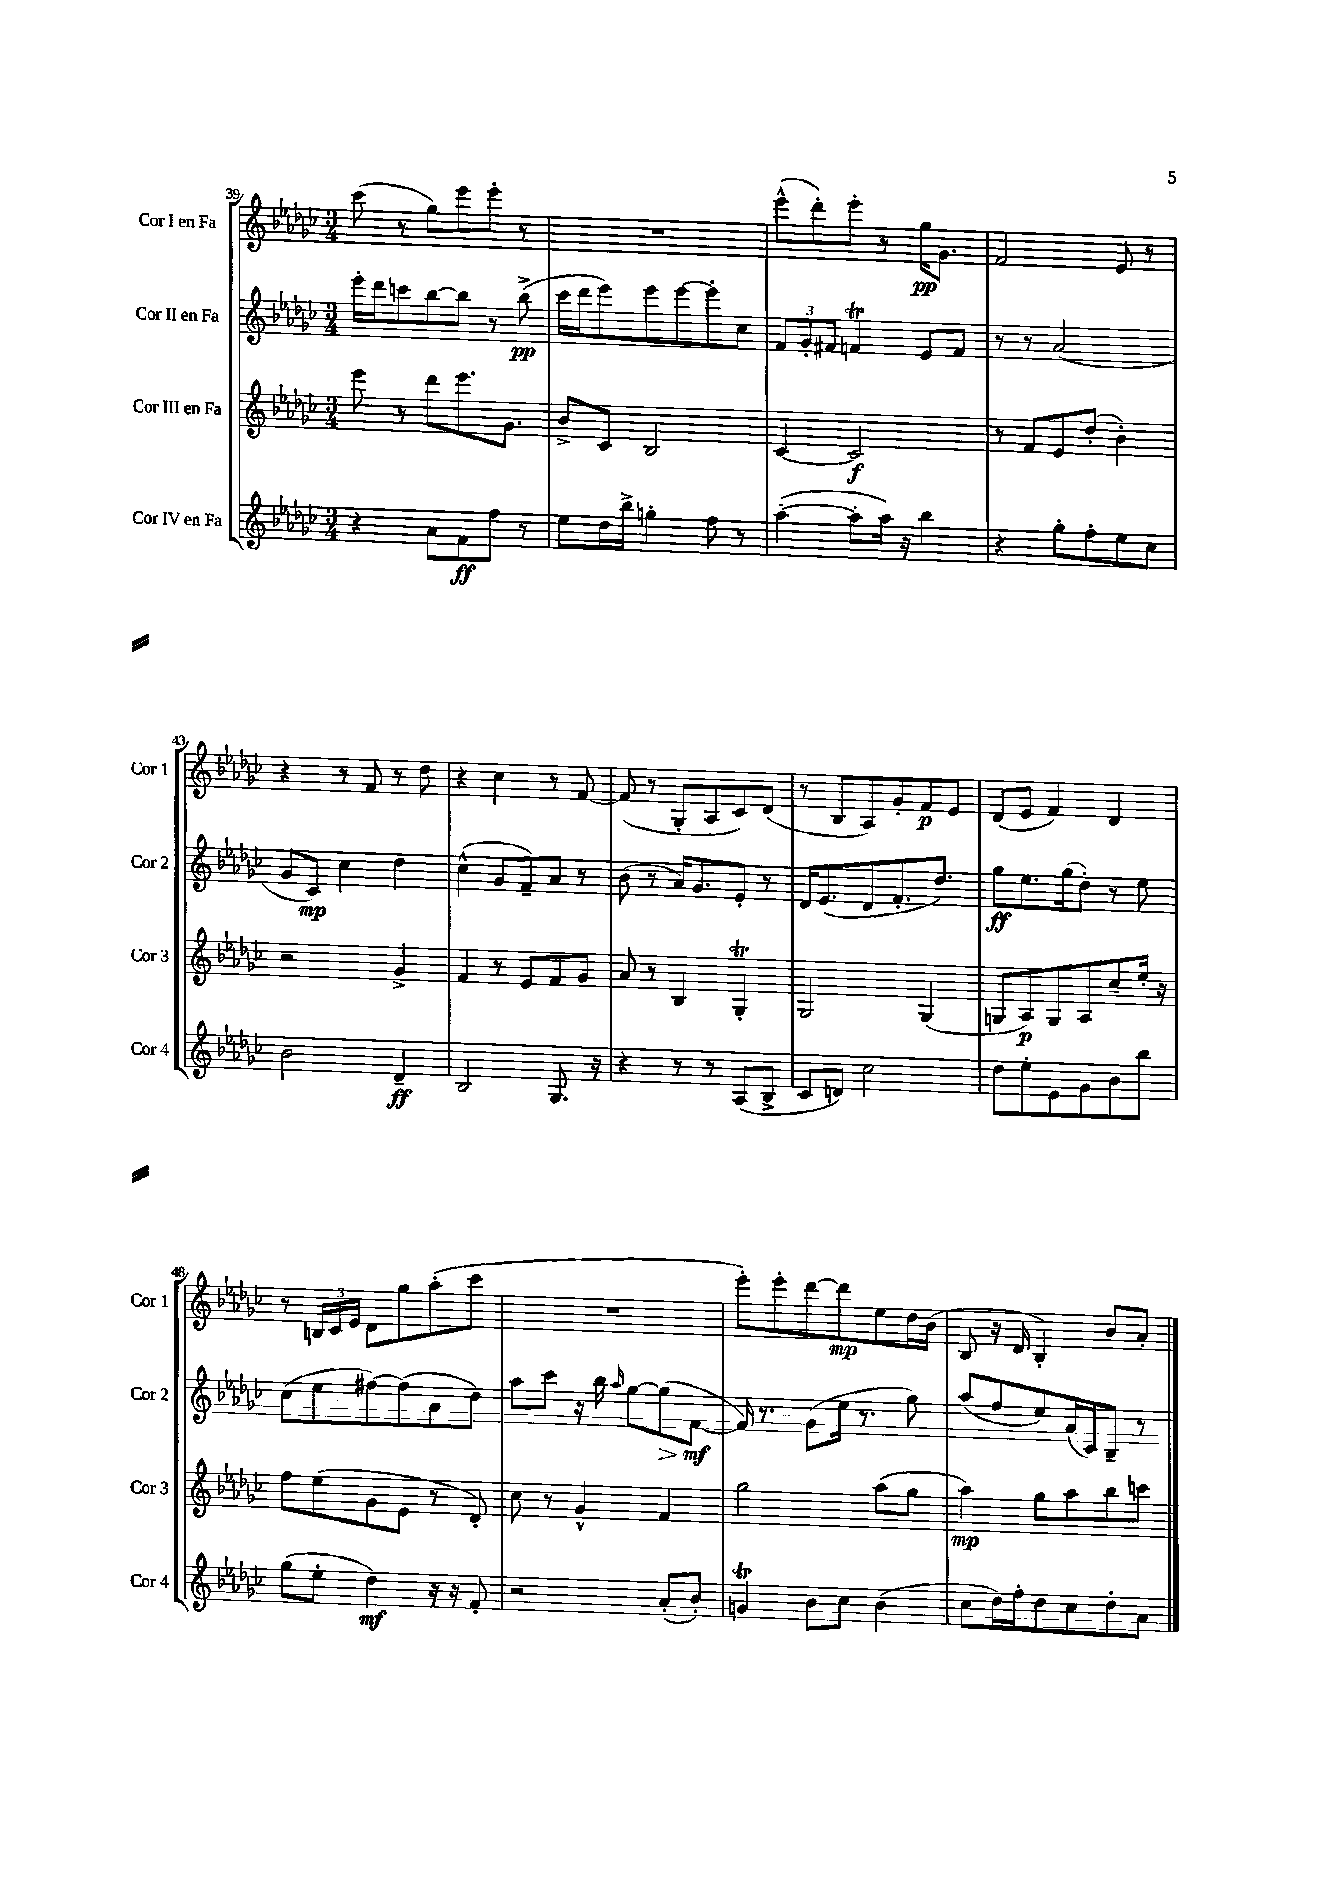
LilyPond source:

<<
\new StaffGroup <<
\new Staff = "s0" \with { instrumentName = "Cor I en Fa" shortInstrumentName = "Cor 1" } {
    \clef treble \key ges \major \numericTimeSignature \time 3/4
    \autoBeamOff ces'''8( r8 ges''8[) ees'''8 ees'''8]-. r8 |
    R2. |
    ees'''8[-^( des'''8-.) ees'''8]-. r8 ges''16[\pp ges'8.] |
    f'2 ees'8 r8 |
    r4 r8 f'8 r8 des''8 |
    r4 ces''4 r8 f'8~ |
    f'8( r8 ges8[-. aes8 ces'8) des'8]( |
    r8 bes8[ aes8) ges'8-. f'8\p ees'8] |
    des'8[( ees'8] f'4) des'4 |
    r8 \tuplet 3/2 { b16[ ces'16 ees'16] } des'8[ ges''8 aes''8-.( ces'''8] |
    R2. |
    ees'''8[-.) ees'''8-. des'''8~ des'''8\mp ees''8 des''16 bes'16]( |
    bes8 r16 des'16 bes4-.) bes'8[ aes'8]-. \bar "|." |
}
\new Staff = "s1" \with { instrumentName = "Cor II en Fa" shortInstrumentName = "Cor 2" } {
    \clef treble \key ges \major \numericTimeSignature \time 3/4
    \autoBeamOff ees'''16[-. des'''16 c'''8 bes''8~ bes''8] r8 bes''8->\pp( |
    ces'''16[ des'''16 ees'''8) ees'''8 ees'''8~ ees'''8-. ces''8] |
    \tuplet 3/2 { f'8[ ges'8-. fis'8] } f'4\trill ees'8[ f'8] |
    r8 r8 aes'2( |
    ges'8[ ces'8]\mp) ces''4 des''4 |
    ces''4-^( ges'8[ f'8--) aes'8] r8 |
    bes'8( r8 aes'16[) ges'8. ees'8]-. r8 |
    des'16[ ees'8.( des'8 f'8.-. des''8.]) |
    ges''8[\ff ees''8. ges''16( des''8]-.) r8 ees''8 |
    ces''8[( ees''8 fis''8~) fis''8( aes'8 des''8]) |
    aes''8[ ces'''8] r16 bes''16 \grace { aes''16 } ges''8[~ ges''8\>( f'8]~\mf\! |
    f'16) r8. ges'8[( ees''16] r8. ges''8) |
    aes''8[( f''8 ees''8) aes'16( ces'16) bes8]-- r8 \bar "|." |
}
\new Staff = "s2" \with { instrumentName = "Cor III en Fa" shortInstrumentName = "Cor 3" } {
    \clef treble \key ges \major \numericTimeSignature \time 3/4
    \autoBeamOff ees'''8 r8 des'''8[ ees'''8. ges'8.] |
    bes'8[-> ces'8] bes2 |
    ces'4~ ces'2\f |
    r8 f'8[ ees'8 des''8]-.( bes'4-.) |
    r2 ges'4-> |
    f'4 r8 ees'8[ f'8 ges'8] |
    aes'8 r8 bes4 ges4-.\trill |
    ges2 ges4( |
    g8[ aes8\p) g8 aes8 ces''8-- ees''16]-. r16 |
    f''8[ ees''8( ges'8 ees'8] r8 des'8-.) |
    ces''8 r8 ges'4-^ f'4 |
    ges''2 aes''8[( ges''8] |
    aes''4\mp) ges''8[ aes''8 bes''8 c'''8] \bar "|." |
}
\new Staff = "s3" \with { instrumentName = "Cor IV en Fa" shortInstrumentName = "Cor 4" } {
    \clef treble \key ges \major \numericTimeSignature \time 3/4
    \autoBeamOff r4 aes'8[ f'8\ff f''8] r8 |
    ees''8[ des''16 bes''16]-> g''4-. f''8 r8 |
    aes''4~-.( aes''8[-. aes''16]) r16 bes''4 |
    r4 ges''8[-. f''8-. ees''8 ces''8] |
    bes'2 des'4--\ff |
    bes2 ges8. r16 |
    r4 r8 r8 aes8[( bes8]-> |
    ces'8[ d'8]) ces''2 |
    des''8[ ees''8-. ees'8 ges'8 bes'8 bes''8] |
    ges''8[( ees''8]-. des''4\mf) r16 r16 f'8-. |
    r2 aes'8[-.( bes'8]-.) |
    g'4\trill bes'8[ ces''8] bes'4( |
    ces''8[ des''16) f''16-. des''8 ces''8 des''8-. aes'8] \bar "|." |
}
>>
>>
\layout { \context { \Score currentBarNumber = #39 } }
